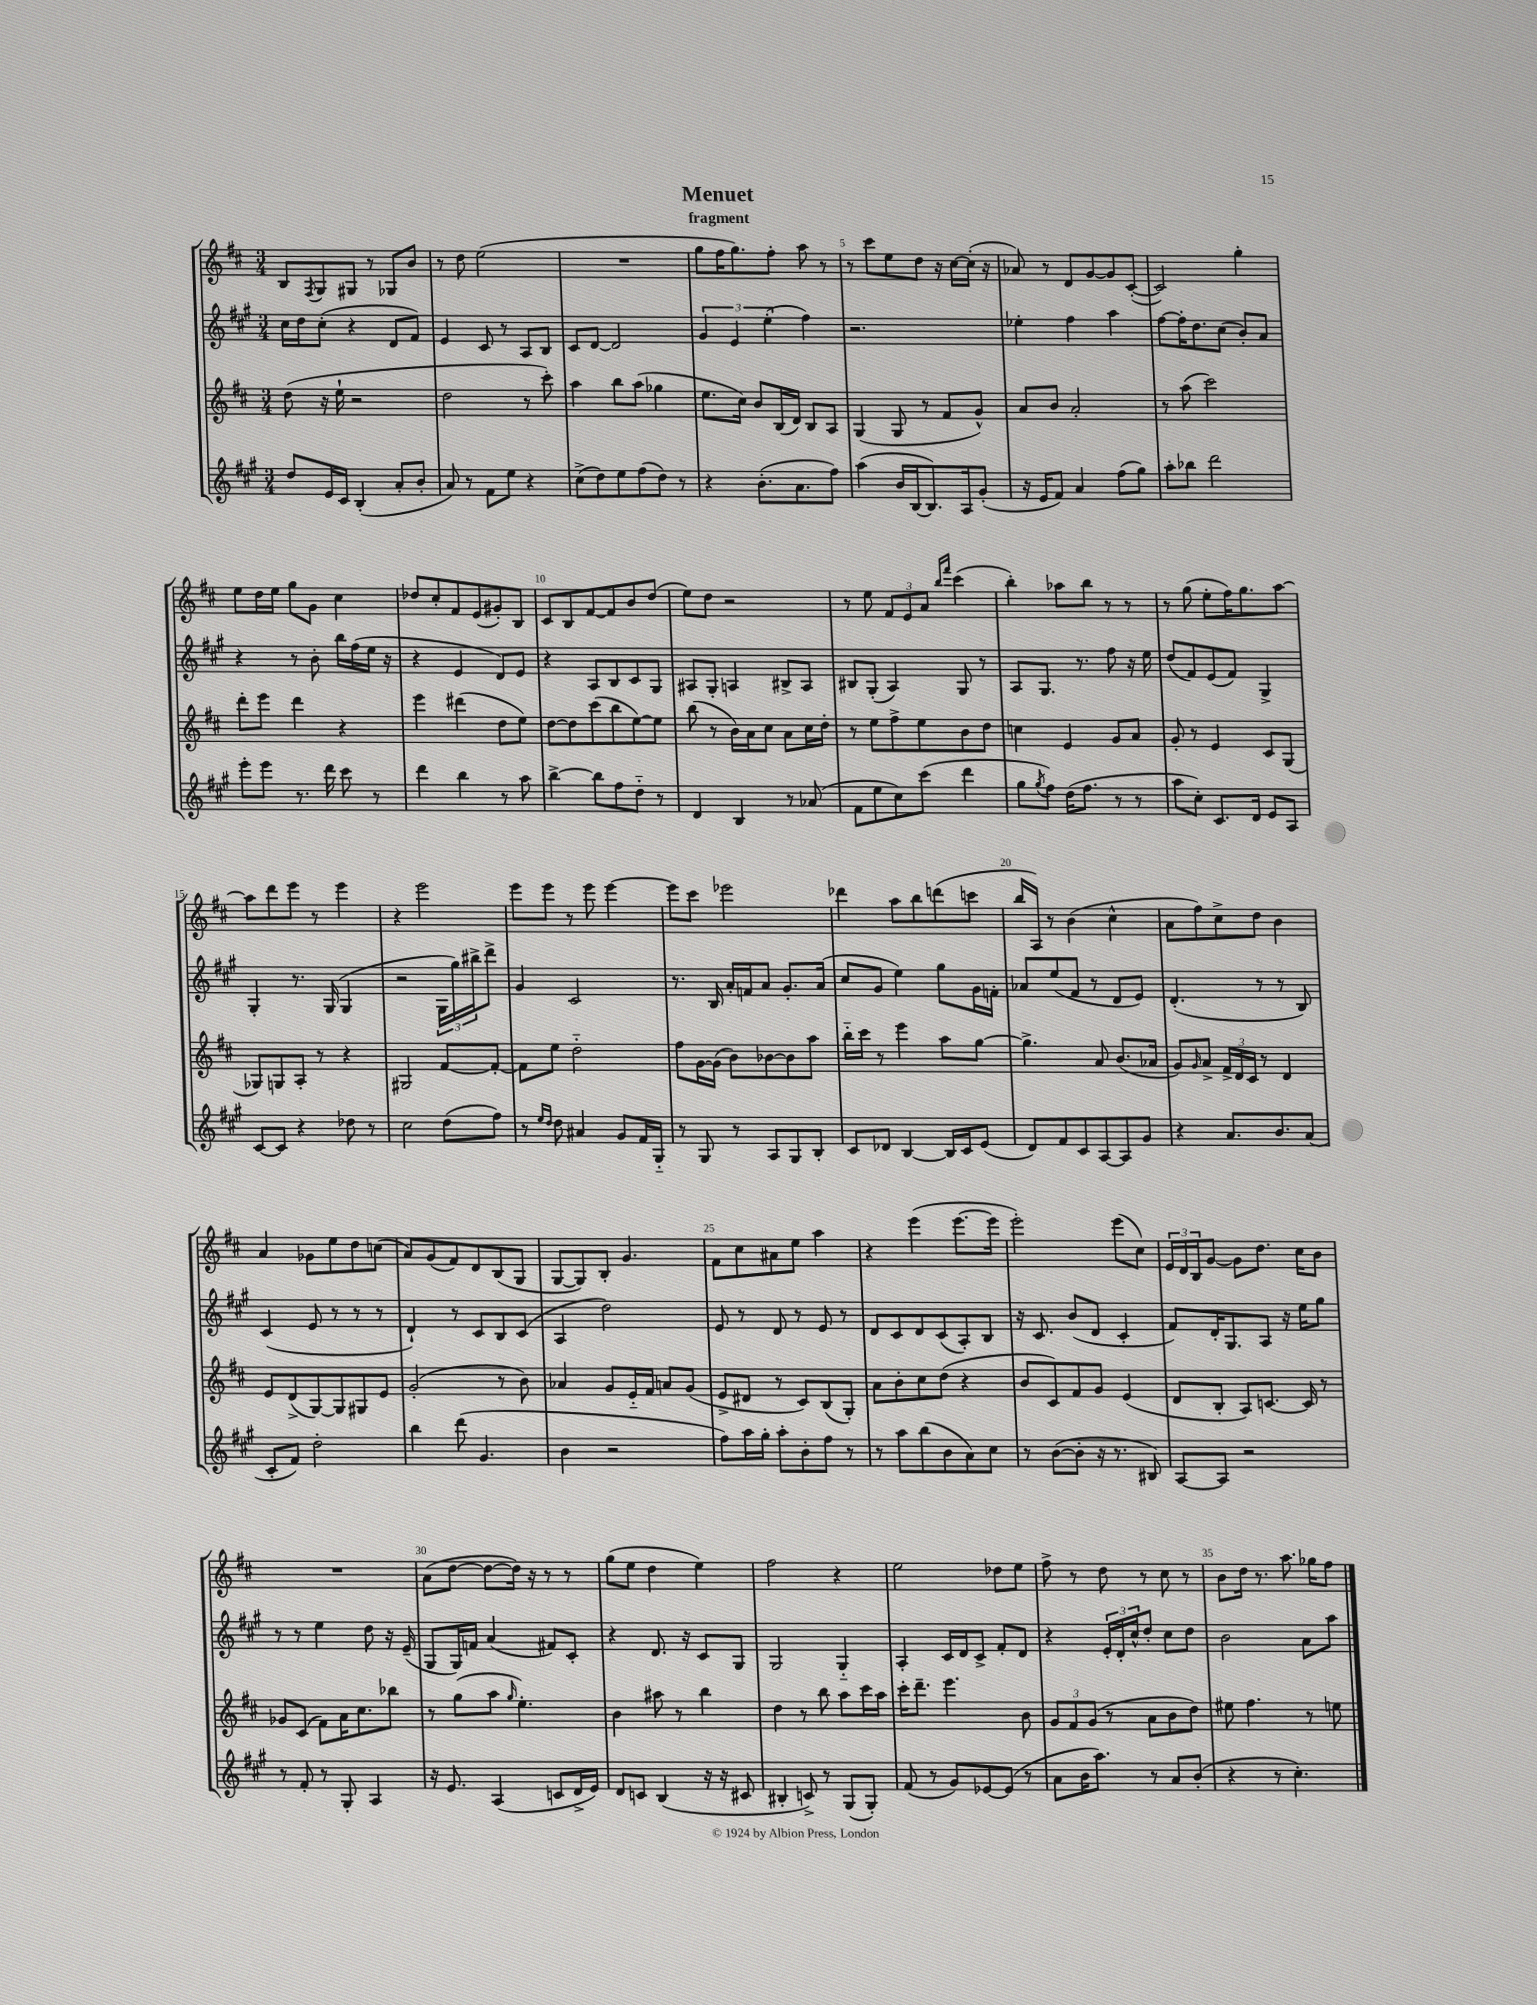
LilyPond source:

\header { title = "Menuet" subtitle = "fragment" }
<<
\new StaffGroup <<
\new Staff = "s0" {
    \clef treble \key d \major \numericTimeSignature \time 3/4
    b8 \acciaccatura { fis8 } g8 gis8 r8 ges8 b'8 |
    r8 d''8 e''2( |
    R2. |
    g''8 fis''16 g''8.) fis''8-. a''8 r8 |
    r8 cis'''8 e''8 d''8 r16 cis''16~ cis''16-.( r16 |
    aes'8) r8 d'8 g'8~ g'8 cis'8~-.( |
    cis'2) g''4-. |
    e''8 d''16 e''16 g''8 g'8 cis''4 |
    des''8 cis''8-. fis'8 e'8( gis'8-.) b8 |
    cis'8 b8 fis'8~ fis'8 b'8 d''8( |
    e''8) d''8 r2 |
    r8 e''8 \tuplet 3/2 { fis'8 e'8 a'8 } \grace { b''16 fis'''16 } cis'''4( |
    b''4-.) aes''8 b''8 r8 r8 |
    r8 g''8( e''8-. fis''16) g''8. a''8~ |
    a''8 d'''8 e'''8 r8 e'''4 |
    r4 e'''2 |
    e'''8 e'''8 r8 e'''8 e'''4~ |
    e'''8 cis'''8 ees'''2 |
    des'''4 a''8 b''8 d'''8( c'''8 |
    b''16 a16) r8 b'4( cis''4-^ |
    a'8 fis''8) cis''8-> d''8 b'4 |
    a'4 ges'8 e''8 d''8 c''8( |
    a'8) g'8( fis'8) d'8 b8( g8 |
    g8~ g8) b8-. g'4. |
    fis'8 cis''8 ais'8 e''8 a''4 |
    r4 e'''4( e'''8.~ e'''16 |
    e'''2-.) e'''8( cis''8) |
    \tuplet 3/2 { e'16 d'16 b16 } g'8~ g'8 d''8. cis''16 b'8 |
    R2. |
    a'8( d''8~ d''8~ d''16) r16 r8 r8 |
    g''8( e''8 d''4 e''4) |
    fis''2 r4 |
    e''2 des''8 e''8 |
    fis''8-> r8 d''8 r8 cis''8 r8 |
    b'8 d''16 r8. a''8. ges''16 fis''8 \bar "|." |
}
\new Staff = "s1" {
    \clef treble \key a \major \numericTimeSignature \time 3/4
    cis''16 d''16 cis''8-.( r4 d'8 fis'8) |
    e'4 cis'8 r8 a8 b8 |
    cis'8 d'8~ d'2 |
    \tuplet 3/2 { gis'4 e'4 e''4-.( } fis''4) |
    r2. |
    ees''4-. fis''4 a''4 |
    fis''8~ fis''16-. d''8. cis''8( b'8-.) a'8 |
    r4 r8 b'8-. b''16 fis''16( e''16 r16 |
    r4 e'4 d'8) e'8 |
    r4 a8 b8 cis'8 gis8 |
    ais8 gis8-. a4 bis8-> a8 |
    bis8 gis8-.( a4) gis8 r8 |
    a8 gis8. r8. fis''8 r16 e''16 |
    d''8( fis'8) e'8( fis'8) gis4-> |
    gis4-. r8. gis16( gis4 |
    r2 \tuplet 3/2 { gis16 gis''16) bis''16-> } d'''8-> |
    gis'4 cis'2 |
    r8. b16 a'16-. f'16 a'8 gis'8.-. a'16( |
    cis''8 gis'8 e''4) gis''8 gis'16 f'16-. |
    aes'8 e''8( fis'8 r8 d'8 e'8) |
    d'4.-.( r8 r8 b8) |
    cis'4( e'8 r8 r8 r8 |
    d'4-!) r8 cis'8 b8 cis'8( |
    a4 d''2) |
    e'8 r8 d'8 r8 e'8 r8 |
    d'8 cis'8 d'8 cis'8( a8-.) b8 |
    r16 cis'8. b'8( d'8 cis'4-. |
    fis'8) d'16-. gis8. a8 r16 e''16 gis''8 |
    r8 r8 e''4 d''8 r16 e'16--( |
    gis8 gis16) f'16 a'4( fis'8) cis'8-. |
    r4 d'8. r16 cis'8 gis8 |
    gis2 gis4-_ |
    a4-. cis'16 d'16 cis'8-> fis'8-. d'8 |
    r4 \tuplet 3/2 { e'16-. d'16-. cis''16-^ } d''8-. cis''8 d''8 |
    b'2 a'8 a''8 \bar "|." |
}
\new Staff = "s2" {
    \clef treble \key d \major \numericTimeSignature \time 3/4
    d''8( r16 e''16-! r2 |
    d''2 r8 cis'''8-.) |
    a''4 b''8 a''8( ges''4 |
    e''8. cis''16) b'8 b16( d'16) b8 a8 |
    g4( g8 r8 fis'8 g'8-^) |
    a'8 b'8 a'2-. |
    r8 a''8( cis'''2) |
    d'''8-. e'''8 d'''4 r4 |
    e'''4 dis'''4( d''8 e''8) |
    d''8~ d''8 cis'''8( b''8 e''8~) e''8 |
    b''8( r8 b'16) a'16 cis''8 a'8 cis''16 d''16-. |
    r8 e''8 fis''8-> e''8 b'8 d''8 |
    c''4 e'4 g'8 a'8 |
    g'8-. r8 e'4 cis'8 g8( |
    ges8) g8 a8-. r8 r4 |
    gis2 fis'8~ fis'8~-. |
    fis'8 e''8 d''2-_ |
    fis''8 g'16~ g'16( b'8) bes'8~ bes'8 a''8 |
    b''16-_ cis'''16 r8 e'''4 a''8 g''8~ |
    g''4.-> a'8 b'8.( aes'16 |
    g'8) \grace { g'16 } a'8-> \tuplet 3/2 { fis'16-> d'16 cis'16 } r8 d'4 |
    e'8 d'8->( g8~) g8 gis8 e'8 |
    g'2-.( r8 b'8) |
    aes'4 g'8 e'16-_ fis'16 a'8 g'8( |
    e'8-> dis'8 r8 cis'8) b8( g8-.) |
    a'8 b'8-. cis''8 d''8( r4 |
    b'8 cis'8) fis'8 g'8 e'4( |
    d'8 b8-. a8) c'8.~ c'16 r8 |
    ges'8 cis'8( fis'8) a'16 cis''8. bes''8 |
    r8 g''8( a''8 \grace { g''16 } e''4.-.) |
    b'4 ais''8 r8 b''4 |
    d''4 r8 b''8 a''8 cis'''16 a''16 |
    cis'''16-. d'''8.-- e'''4. b'8 |
    \tuplet 3/2 { g'8 fis'8 g'8( } r8 a'8 b'8 d''8) |
    eis''8 fis''4. r8 e''8 \bar "|." |
}
\new Staff = "s3" {
    \clef treble \key a \major \numericTimeSignature \time 3/4
    d''8 e'16 cis'16 b4-.( a'8-. b'8-. |
    a'8) r8 fis'8 e''8 r4 |
    cis''8->( d''8) e''8 fis''8( d''8) r8 |
    r4 b'8.-.( a'8. fis''8) |
    a''4( b'16 b16~ b8.) a16 gis'8-.( |
    r16 e'16 fis'8) a'4 fis''8( gis''8) |
    a''8-. bes''8 d'''2 |
    e'''8-. e'''8 r8. d'''16 cis'''8 r8 |
    d'''4 b''4 r8 a''8 |
    b''4~-> b''8 fis''8 d''8-_ r8 |
    d'4 b4 r8 aes'8( |
    fis'8 e''8 cis''8) cis'''8( d'''4 |
    gis''8 \acciaccatura { gis''8 } fis''8) d''16( fis''8. r8 r8 |
    a''8 cis''8-.) cis'8. d'16 e'8 a8 |
    cis'8~ cis'8 r4 des''8 r8 |
    cis''2 d''8( fis''8) |
    r8 \grace { e''16 d''16 } d''8 ais'4 gis'8 fis'16 gis16-_ |
    r8 gis8 r8 a8 gis8 b8-. |
    cis'8 des'8 b4~ b16 cis'16 e'8( |
    d'8) fis'8 cis'8 a8~ a8 gis'8 |
    r4 a'8. b'8. a'8( |
    cis'8-. fis'8) d''2-. |
    b''4 d'''8( gis'4. |
    b'4 r2 |
    fis''8) a''16 gis''16-. a''8-. b'8-. fis''8 r8 |
    r8 a''8 b''8( b'8 a'8) cis''8 |
    r8 b'8~( b'8-. r16 r8. bis8) |
    a8~ a8 r2 |
    r8 fis'8-. r8 gis8-. a4 |
    r16 e'8. a4( c'8 d'16-> e'16) |
    d'8 c'8 b4( r16 r16 cis'8 |
    bis4-. c'8->) r8 gis8( gis8-.) |
    fis'8( r8 gis'8) ees'8~ ees'8( r8 |
    a'8 b'16 a''8.) r8 a'8 b'8-.( |
    r4 r8 cis''4.-.) \bar "|." |
}
>>
>>
\layout { \context { \Score \override BarNumber.break-visibility = ##(#f #t #t) barNumberVisibility = #(every-nth-bar-number-visible 5) } }
